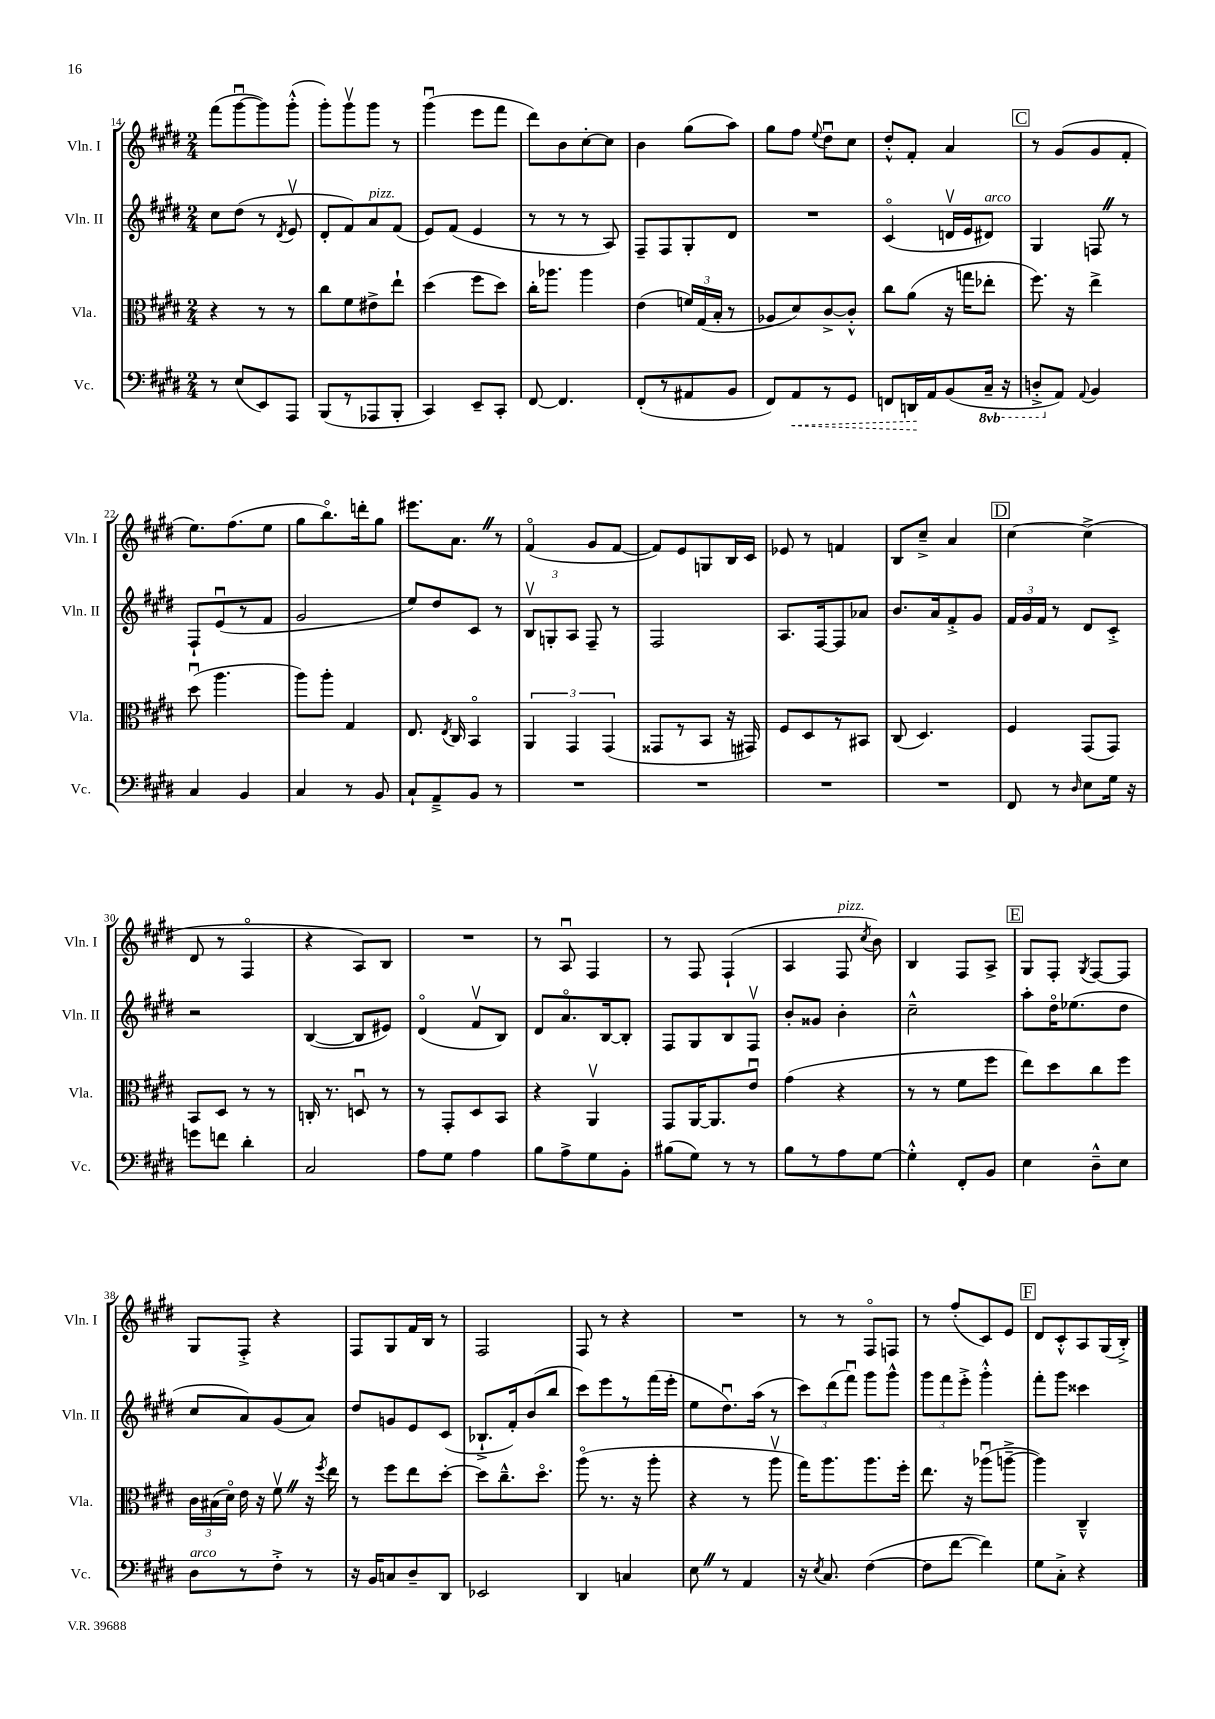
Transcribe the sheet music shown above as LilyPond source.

<<
\new StaffGroup <<
\new Staff = "s0" \with { instrumentName = "Vln. I" shortInstrumentName = "Vln. I" } {
    \clef treble \key e \major \numericTimeSignature \time 2/4
    \autoBeamOff fis'''8[( gis'''8~\downbow gis'''8) gis'''8]-.-^( |
    gis'''8[-.) gis'''8\upbow gis'''8] r8 |
    gis'''4\downbow( e'''8[ fis'''8] |
    dis'''8[) b'8 cis''8~-. cis''8] |
    b'4 gis''8[( a''8]) |
    gis''8[ fis''8] \appoggiatura { e''8 } dis''8[\downbow cis''8] |
    dis''8[-.-^ fis'8]-. a'4 |
    \mark \markup { \box "C" } r8 gis'8[( gis'8 fis'8]-. |
    e''8.[) fis''8.( e''8] |
    gis''8[ b''8.\flageolet) d'''16-. gis''8] |
    eis'''8.[ a'8.] \once \override BreathingSign.text = \markup { \musicglyph "scripts.caesura.straight" } \breathe r8 |
    fis'4\flageolet( gis'8[ fis'8]~ |
    fis'8[) e'8 g8 b16 cis'16] |
    ees'8 r8 f'4 |
    b8[ cis''8]---> a'4 |
    \mark \markup { \box "D" } cis''4~ cis''4->( |
    dis'8 r8 fis4\flageolet |
    r4 a8[) b8] |
    R2 |
    r8 a8\downbow fis4 |
    r8 fis8 fis4-!( |
    a4 fis8^\markup { \italic "pizz." } \acciaccatura { cis''8 } b'8) |
    b4 fis8[ a8]-> |
    \mark \markup { \box "E" } gis8[ fis8]-. \acciaccatura { gis8 } fis8[~ fis8] |
    gis8[ fis8]-.-> r4 |
    fis8[ gis8 fis'16 b16] r8 |
    fis2 |
    fis8 r8 r4 |
    R2 |
    r8 r8 fis8[\flageolet f8] |
    r8 fis''8[-.( cis'8) e'8] |
    \mark \markup { \box "F" } dis'8[ cis'8-.-^ a8 gis16( b16]-.->) \bar "|." |
}
\new Staff = "s1" \with { instrumentName = "Vln. II" shortInstrumentName = "Vln. II" } {
    \clef treble \key e \major \numericTimeSignature \time 2/4
    \autoBeamOff cis''8[ dis''8]( r8 \acciaccatura { dis'8 } e'8\upbow |
    dis'8[-. fis'8) a'8^\markup { \italic "pizz." } fis'8]( |
    e'8[) fis'8]( e'4 |
    r8 r8 r8 a8) |
    fis8[-- fis8 gis8-. dis'8] |
    R2 |
    cis'4\flageolet( d'16[\upbow e'16 dis'8]^\markup { \italic "arco" }) |
    \mark \markup { \box "C" } gis4 f8 \once \override BreathingSign.text = \markup { \musicglyph "scripts.caesura.straight" } \breathe r8 |
    fis8[-! e'8\downbow( r8 fis'8] |
    gis'2 |
    e''8[) dis''8 cis'8] r8 |
    \tuplet 3/2 { b8[\upbow g8-. a8] } fis8-- r8 |
    fis2 |
    a8.[ fis16~ fis8 aes'8] |
    b'8.[ a'16 fis'8-.-> gis'8] |
    \mark \markup { \box "D" } \tuplet 3/2 { fis'16[ gis'16 fis'16] } r8 dis'8[ cis'8]-.-> |
    r2 |
    b4~( b8[ eis'8]) |
    dis'4\flageolet( fis'8[\upbow b8]) |
    dis'8[ a'8.\flageolet b16~ b8]-. |
    fis8[ gis8 b8 fis8]\upbow |
    b'8[-. gisis'8] b'4-. |
    cis''2---^ |
    \mark \markup { \box "E" } a''8[-. dis''16\flageolet ees''8.( dis''8] |
    cis''8[ a'8) gis'8( a'8]) |
    dis''8[ g'8 e'8 cis'8]( |
    bes8.[-!-> fis'16-.) b'8( b''8] |
    cis'''8[) e'''8 r8 fis'''16( e'''16]-. |
    e''8[ dis''8.\downbow) a''16]( r8 |
    \tuplet 3/2 { cis'''8[) dis'''8( fis'''8]\downbow) } gis'''8[ gis'''8]-^ |
    \tuplet 3/2 { gis'''8[ fis'''8 e'''8]-.-> } gis'''4-.-^ |
    \mark \markup { \box "F" } fis'''8[-. gis'''8] cisis'''4 \bar "|." |
}
\new Staff = "s2" \with { instrumentName = "Vla." shortInstrumentName = "Vla." } {
    \clef alto \key e \major \numericTimeSignature \time 2/4
    \autoBeamOff r4 r8 r8 |
    cis''8[ fis'8 eis'8-> e''8]-! |
    dis''4( fis''8[ dis''8]) |
    cis''16[-. aes''8.] aes''4 |
    e'4( \tuplet 3/2 { f'16[) gis16( b16]-. } r8 |
    aes8[ dis'8) cis'8~-> cis'8]-.-^ |
    cis''8[ a'8]( r16 g''16[ ees''8]-. |
    \mark \markup { \box "C" } fis''8.) r16 e''4-> |
    dis''8\downbow( a''4. |
    a''8[) a''8]-. gis4 |
    e8. \acciaccatura { e8 } cis16 b,4\flageolet |
    \tuplet 3/2 { a,4 gis,4 gis,4( } |
    gisis,8[ r8 b,8] r16 gis,16) |
    fis8[ dis8 r8 bis,8] |
    cis8( dis4.) |
    \mark \markup { \box "D" } fis4 gis,8[( gis,8]) |
    b,8[ dis8] r8 r8 |
    c16-. r8. d8\downbow r8 |
    r8 gis,8[-. dis8 b,8] |
    r4 a,4\upbow |
    gis,8[ a,16~ a,8. e'8]\downbow |
    gis'4( r4 |
    r8 r8 fis'8[ fis''8] |
    \mark \markup { \box "E" } e''8[) dis''8 cis''8 fis''8] |
    \tuplet 3/2 { cis'16[ bis16( dis'16]\flageolet) } e'16 r16 fis'8\upbow \once \override BreathingSign.text = \markup { \musicglyph "scripts.caesura.straight" } \breathe r16 \acciaccatura { fis''8 } e''16 |
    r8 fis''8[ e''8 dis''8]~-. |
    dis''8[ cis''8.---^ dis''8.]\flageolet |
    a''8\flageolet( r8. r16 a''8-. |
    r4 r8 a''8\upbow |
    gis''16[) a''8. a''8. fis''16]-. |
    e''8. r16 aes''8[\downbow( a''8]~---> |
    \mark \markup { \box "F" } a''4) cis4---^ \bar "|." |
}
\new Staff = "s3" \with { instrumentName = "Vc." shortInstrumentName = "Vc." } {
    \clef bass \key e \major \numericTimeSignature \time 2/4 \set Staff.ottavationMarkups = #ottavation-simple-ordinals
    \autoBeamOff r8 e8[( e,8) a,,8] |
    b,,8[( r8 aes,,8 b,,8]-. |
    cis,4) e,8[-- cis,8]-. |
    fis,8~ fis,4. |
    fis,8[-.( r8 ais,8 b,8] |
    fis,8[) \once \override Hairpin.style = #'dashed-line a,8\< r8 gis,8] |
    f,8[ d,16\! a,16 b,8( \ottava #-1 cis,16]-- r16 |
    \mark \markup { \box "C" } d,8[-.-> \ottava #0 a,8]) \appoggiatura { a,8 } b,4 |
    cis4 b,4 |
    cis4 r8 b,8 |
    cis8[-! a,8---> b,8] r8 |
    R2 |
    R2 |
    R2 |
    R2 |
    \mark \markup { \box "D" } fis,8 r8 \grace { dis16 } e8[ gis16] r16 |
    g'8[ f'8] dis'4-. |
    cis2 |
    a8[ gis8] a4 |
    b8[ a8-> gis8 b,8]-. |
    bis8[( gis8]) r8 r8 |
    b8[ r8 a8 gis8]~ |
    gis4-.-^ fis,8[-. b,8] |
    \mark \markup { \box "E" } e4 dis8[---^ e8] |
    dis8[^\markup { \italic "arco" } r8 fis8]-.-> r8 |
    r16 b,16[ c8 dis8-- dis,8] |
    ees,2 |
    dis,4 c4 |
    e8 \once \override BreathingSign.text = \markup { \musicglyph "scripts.caesura.straight" } \breathe r8 a,4 |
    r16 \acciaccatura { e8 } cis8. fis4~( |
    fis8[ fis'8]~ fis'4) |
    \mark \markup { \box "F" } gis8[ cis8]-.-> r4 \bar "|." |
}
>>
>>
\layout { \context { \Score currentBarNumber = #14 } }
